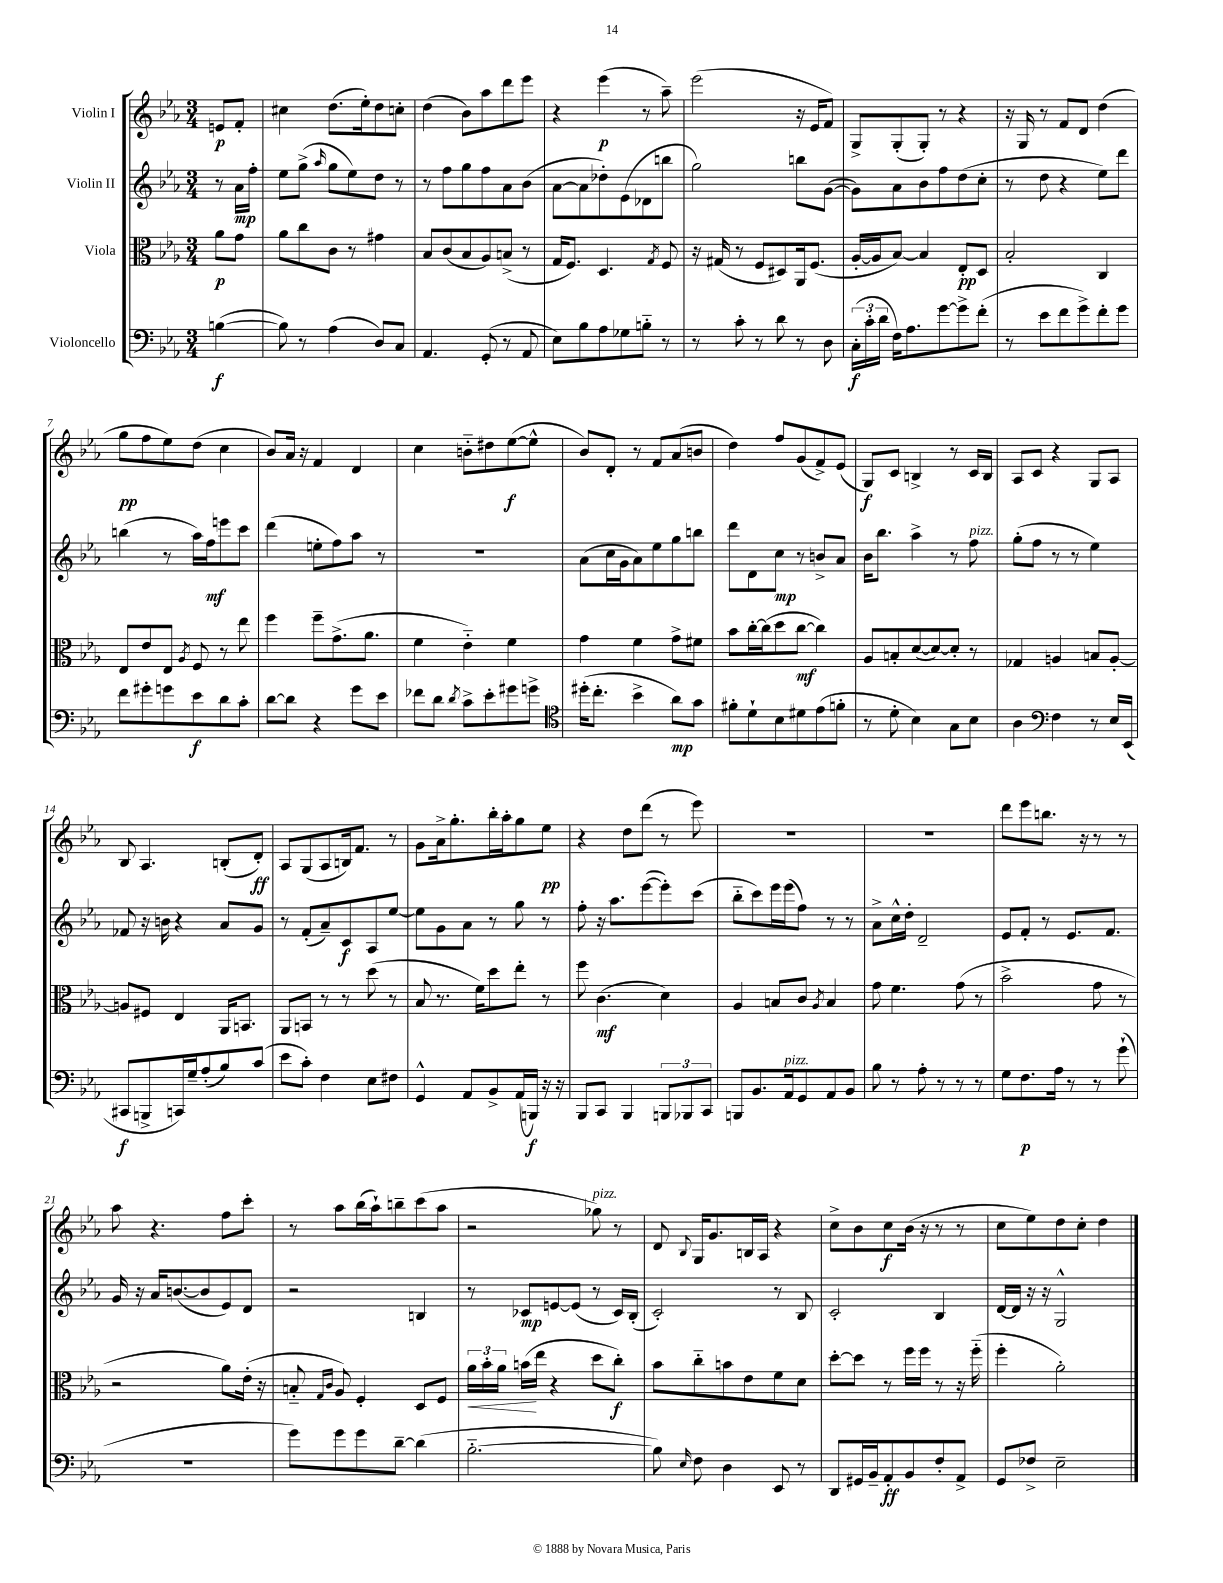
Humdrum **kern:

**kern	**kern	**kern	**kern
*staff4	*staff3	*staff2	*staff1
*clefF4	*clefC3	*clefG2	*clefG2
*k[b-e-a-]	*k[b-e-a-]	*k[b-e-a-]	*k[b-e-a-]
*M3/4	*M3/4	*M3/4	*M3/4
([4B\	8a-\L	8r	8e/L
.	8g\J	16a-\LL	8f'/J
.	.	16ff'\JJ	.
=	=	=	=
8B\])	8a-\L	8ee-\L	4cc#\
8r	8cc\	(8gg^\J	.
.	.	16qqaa-/	.
(4A-\	8c\J	8gg\L	(8.dd\L
.	8r	8ee-\)	.
.	.	.	16ee-'\k)
8D/L)	4g#\	8dd\J	8dd\
8C/J	.	8r	8cc'\J
=	=	=	=
4.AA-/	8B-/L	8r	(4dd\
.	(8c/	8ff\L	.
.	8B-/	8gg\	8b-\L)
(8GG'/	8A-/)	8ff\	8aa-\
8r	(8B^/J	8a-\	8ddd\
8AA-/	8r	(8b-\J	8eee-\J
=	=	=	=
8E-\L)	16G/LK	[8a-\L	4r
.	8.F/J)	.	.
8B-\	.	8a-\]	.
8A-\	4.D/	8dd-'\)	(4eee-\
8G-\	.	(8e-\	.
8B'~\J	.	8d-\	8r
.	8qG/	.	.
8r	8F/	8bb\J	8aa-~\)
=	=	=	=
8r	16r	2gg\)	(2eee-\
.	(16G#/	.	.
8c'\	8r	.	.
8r	8F/L	.	.
8d\	8D#/)	.	.
8r	16AA-/k	8bb\L	16r
.	(8.F/J	.	16e-/LK
8D\	.	([8g\J	8f/J)
=	=	=	=
(24C'\LL	[16A-'/LL	8g\]L)	8G^/L
24c'\	.	.	.
.	16A-/]J	.	.
24d\JJ	.	.	.
16F\LK)	[8B-/J)	8a-\	(8G'/
8.A-\	.	.	.
.	4B-/]	8b-\	8G'/J)
[8g\	.	8ff\	8r
8g^\]	8E-'/L	(8dd\	4r
(8f'\J	8D/J	8cc'\J	.
=	=	=	=
8r	2B-'/	8r	16r
.	.	.	16G/
8e-\L	.	8dd\	8r
8f\	.	4r	8f/L
8g^\)	.	.	8d/J
8f'\	4C/	8ee-\L)	(4dd\
8g\J	.	8ddd\J	.
=	=	=	=
8f\L	8E-/L	(4bb\	8gg\L
8g#'\	8e-/	.	8ff\
8g\	8E-/J	8r	8ee-\)
.	8qA-/	.	.
8e-\	8F/	16aa-\LL)	(8dd\J
.	.	16ff\J	.
8d\	8r	8eee\	4cc\
8c'\J	8ee-\	8ccc\J	.
=	=	=	=
[8d\L	4ff\	(4ddd\	8b-/L)
8d\]J	.	.	16a-/Jk
.	.	.	16r
4r	8ff~\L	8ee'\L	4f/
.	(8.g^\	8ff\)	.
8g\L	.	8aa-\J	4d/
.	8.a-\J	.	.
8e-\J	.	8r	.
=	=	=	=
8f-\L	4f\	2.r	4cc\
8d\J	.	.	.
8qd/	.	.	.
8c^\L	4e-'~\)	.	8b'~\L
8e-'\	.	.	8dd#\
8g#\	4f\	.	([8ee-\
8g^\J	.	.	8ee-^^\]J
=	=	=	=
*clefC4	*	*	*
(16dd#'\LK	4g\	(8a-\L	8b-/L)
8.cc'\J	.	.	.
.	.	16cc\L	8d'/J
.	.	16g\J	.
4b-^\	4f\	8a-\)	8r
.	.	8ee-\	8f/L
8a-\L)	8g^\L	8gg\	(8a-/
8g\J	8f#\J	8bb\J	8b/J
=	=	=	=
8f#'\L	8b-\L	8ddd\L	4dd\)
8d`\	[16cc'\L	8d\	.
.	(16cc\]J	.	.
8B-\	8dd\	8cc\J	8ff/L
8d#\	[8cc\J	8r	(8g/
(8e-\	4cc\])	8b^/L	8f^/)
8f'\J	.	8a-/J	(8e-/J
=	=	=	=
8r	8A-/L	16b-\LK	8G/L)
.	.	8.bb-\J	.
8d'\	8B'/	.	8c/J
4B-\)	([8d/	4aa-^\	4B^/
.	8d/_)	.	.
8G\L	8d'/]J	8r	8r
8B-\J	8r	8ff\	16c/LL
.	.	.	16B/JJ
=	=	=	=
4A-\	4G-/	(8gg'\L	8A-/L
.	.	8ff\J	8c/J
*clefF4	*	*	*
4F\	4A/	8r	4r
.	.	8r	.
8r	8B/L	4ee-\)	8G/L
16E-/LL	[8A'/J	.	8A-/J
(16EE-/JJ	.	.	.
=	=	=	=
8CC#/L	8A/]L	8f-/	8B-/
8BBB^/	8F#/J	16r	4.A-/
.	.	16b\	.
16CC/L)	4E-/	4r	.
16G~/J	.	.	.
(8A-'/	.	.	.
8B-/)	16AA-/LK	8a-/L	(8B'/L
.	8.BB/J	.	.
(8c/J	.	8g/J	8d'/J)
=	=	=	=
8e-\L	8AA-/L	8r	8A-/L
8c'\J)	8BB/J	(8f'/L	(8G/
4F\	8r	8a-~/)	8A-/
.	8r	8c/	16B/k)
.	.	.	8.f/J
8E-\L	(8dd\	8A-/	.
8F#\J	8r	[8ee-/J	8r
=	=	=	=
4GG^^/	8B-/	8ee-\]L	8g\L
.	8.r	8g\	16a-^\k
.	.	.	8.gg'\
8AA-/L	.	8a-\J	.
.	16f\LK)	.	.
8BB-^/	8dd\	8r	16bb-'\L
.	.	.	16aa-'\J
(16AA-/L	8ee-'\J	8gg\	8gg\
16BBB/JJ)	.	.	.
16r	8r	8r	8ee-\J
16r	.	.	.
=	=	=	=
8BBB-/L	8ff\	8ff'\	4r
8CC/J	(4.c\	16r	.
.	.	8.aa-\L	.
4BBB-/	.	.	8dd\L
.	.	([8eee-\	(8ddd\J
12BBB/L	4d\)	8eee-'\])	8r
12BBB-/	.	.	.
.	.	(8ccc\J	8eee-\)
12CC/J	.	.	.
=	=	=	=
8BBB/L	4A-/	8bb-'~\L	2.r
8.BB-/	.	8ccc\)	.
.	8B/L	16eee-\L	.
16AA-/k	.	(16eee-\J	.
8GG/	8c/J	8ff\J)	.
.	8qA-/	.	.
8AA-/	4B/	8r	.
8BB-/J	.	8r	.
=	=	=	=
8B-\	8g\	8a-^\L	2.r
8r	4.f\	16cc^^\L	.
.	.	16dd'\JJ	.
8A-'\	.	2d~/	.
8r	.	.	.
8r	(8g\	.	.
8r	8r	.	.
=	=	=	=
8G\L	2b-^\	8e-/L	8ddd\L
8.F\	.	8f'/J	8eee-\
.	.	8r	8.bb\J
16A-\Jk	.	.	.
8r	.	8.e-/L	.
.	.	.	16r
8r	8g\	.	8r
.	.	8.f/J	.
(8g`\	8r	.	8r
=	=	=	=
2.r	2r	16g/	8aa-\
.	.	16r	.
.	.	16a-/LK	4.r
.	.	([8.b/	.
.	.	8b/]	.
.	8a-\L)	8e-/)	8ff\L
.	(16e-'\Jk	8d/J	8ccc'\J
.	16r	.	.
=	=	=	=
8g\L)	8B'~/	2r	8r
.	16qqG/LL	.	.
.	16qqc/JJ	.	.
8g\	8A-/)	.	8aa-\L
8g\	4F'/	.	(16bb-\L
.	.	.	16aa-`\J)
[8d~\J	.	.	8bb~\
(4d\]	8D/L	4B/	(8ccc\
.	8F/J	.	8aa-\J
=	=	=	=
[2.B-'~\	24a-\LL	8r	2r
.	24b-'\	.	.
.	24a-\JJ	.	.
.	(16b\LL	8c-/L	.
.	16ee-\JJ	.	.
.	4r	[8e/	.
.	.	(8e/]J	.
.	8dd\L	8r	8gg-\)
.	8cc'\J)	16c-/LL)	8r
.	.	(16B-'/JJ	.
=	=	=	=
8B-\])	8b-\L	2c'/)	8d/
16qqE-/	.	.	8qqB-/
8F\	8cc'~\	.	16G/LK
.	.	.	8.g/
4D\	8b\	.	.
.	8e-\	.	16B/L
.	.	.	16A-/JJ
8EE-/	8f\	8r	4r
8r	8d\J	8B-/	.
=	=	=	=
8DD/L	[8dd'\L	2c'/	8cc^\L
16GG#/L	8dd\]J	.	8b-\
16BB-~/J	.	.	.
8AA-'/	8r	.	8cc\
8BB-/	16ff\LL	.	(16b-\Jk
.	16ff\JJ	.	16r
8F'/	8r	4B-/	8r
8AA-^/J	16r	.	8r
.	(16ff'~\	.	.
=	=	=	=
8GG/L	4ff'\	[16d/LL	8cc\L
.	.	16d/]JJ	.
8F-^/J	.	16r	8ee-\)
.	.	16r	.
2E-~\	2a-'\)	2G^^/	8dd\
.	.	.	8cc'\J
.	.	.	4dd\
==	==	==	==
*-	*-	*-	*-
